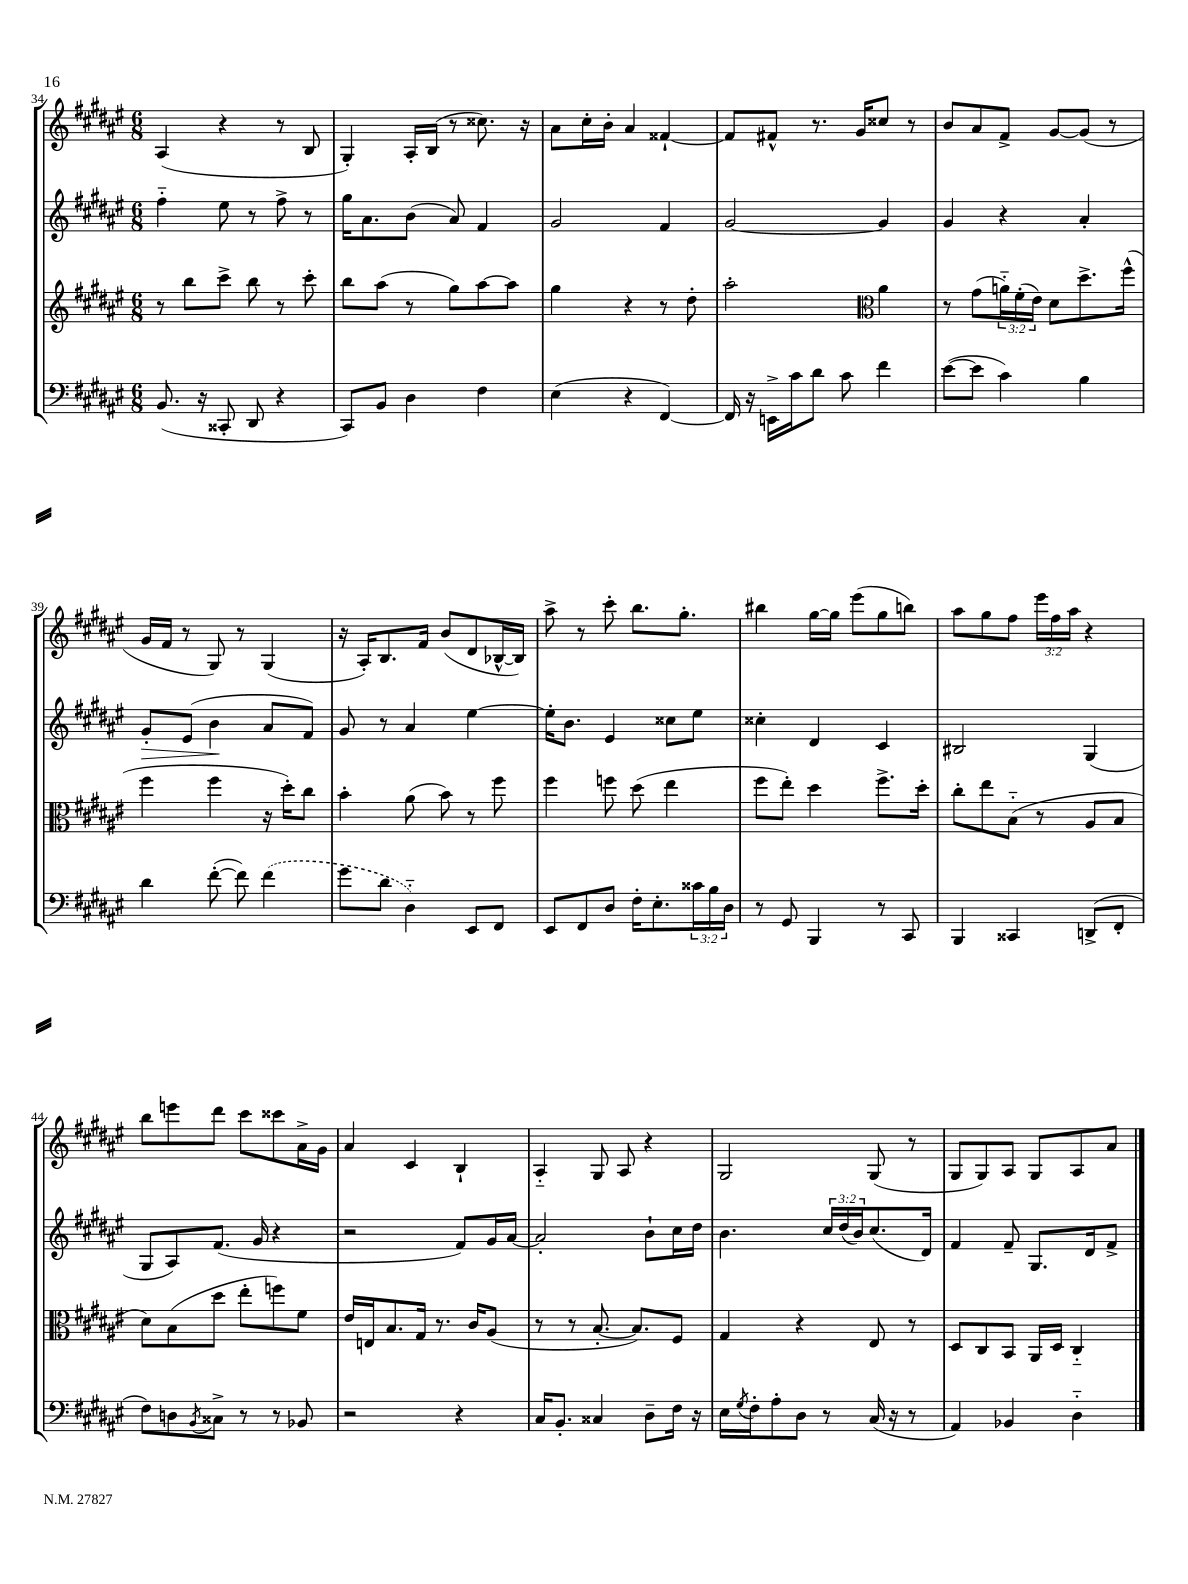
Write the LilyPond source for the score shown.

<<
\new StaffGroup <<
\new Staff = "s0" {
    \clef treble \key fis \major \numericTimeSignature \time 6/8 \override Staff.TupletNumber.text = #tuplet-number::calc-fraction-text
    ais4( r4 r8 b8 |
    gis4-.) ais16-. b16( r8 cisis''8.) r16 |
    ais'8 cis''16-. b'16-. ais'4 fisis'4~-! |
    fisis'8 fis'8-^ r8. gis'16 cisis''8 r8 |
    b'8 ais'8 fis'8-> gis'8~ gis'8( r8 |
    gis'16 fis'16 r8 gis8) r8 gis4( |
    r16 ais16-.) b8. fis'16 b'8( dis'8 bes16~-^ bes16) |
    ais''8-> r8 cis'''8-. b''8. gis''8.-. |
    bis''4 gis''16~ gis''16 eis'''8( gis''8 b''8) |
    ais''8 gis''8 fis''8 \tuplet 3/2 { eis'''16 fis''16 ais''16 } r4 |
    b''8 e'''8 dis'''8 cis'''8 cisis'''8 ais'16-> gis'16 |
    ais'4 cis'4 b4-! |
    ais4-_ gis8 ais8 r4 |
    gis2 gis8( r8 |
    gis8 gis8) ais8 gis8 ais8 ais'8 \bar "|." |
}
\new Staff = "s1" {
    \clef treble \key fis \major \numericTimeSignature \time 6/8 \override Staff.TupletNumber.text = #tuplet-number::calc-fraction-text
    fis''4-_ eis''8 r8 fis''8-> r8 |
    gis''16 ais'8. b'8( ais'8) fis'4 |
    gis'2 fis'4 |
    gis'2~ gis'4 |
    gis'4 r4 ais'4-. |
    gis'8-.\> eis'8( b'4\! ais'8 fis'8) |
    gis'8 r8 ais'4 eis''4~ |
    eis''16-. b'8. eis'4 cisis''8 eis''8 |
    cisis''4-. dis'4 cis'4 |
    bis2 gis4( |
    gis8 ais8) fis'8.( gis'16 r4 |
    r2 fis'8) gis'16 ais'16~ |
    ais'2-. b'8-! cis''16 dis''16 |
    b'4. \tuplet 3/2 { cis''16 dis''16( b'16) } cis''8.( dis'16) |
    fis'4 fis'8-- gis8. dis'16 fis'8-> \bar "|." |
}
\new Staff = "s2" {
    \clef treble \key fis \major \numericTimeSignature \time 6/8 \override Staff.TupletNumber.text = #tuplet-number::calc-fraction-text
    r8 b''8 cis'''8-> b''8 r8 cis'''8-. |
    b''8 ais''8( r8 gis''8) ais''8~ ais''8 |
    gis''4 r4 r8 dis''8-. |
    ais''2-. \clef alto ais'4 |
    r8 gis'8( \tuplet 3/2 { a'16-_) fis'16-.( eis'16) } dis'8 dis''8.-> fis''16-^( |
    fis''4 fis''4 r16 dis''16-.) cis''8 |
    b'4-. ais'8( b'8) r8 fis''8 |
    fis''4 f''8 dis''8( eis''4 |
    fis''8 eis''8-.) dis''4 fis''8.-> dis''16-. |
    cis''8-. eis''8 b8-_( r8 ais8 b8 |
    dis'8) b8( dis''8 eis''8-. f''8) fis'8 |
    eis'16 e16 b8. gis16 r8. cis'16 ais8( |
    r8 r8 b8.~-. b8.) fis8 |
    gis4 r4 eis8 r8 |
    dis8 cis8 b,8 ais,16 dis16 cis4-_ \bar "|." |
}
\new Staff = "s3" {
    \clef bass \key fis \major \numericTimeSignature \time 6/8 \override Staff.TupletNumber.text = #tuplet-number::calc-fraction-text
    b,8.( r16 cisis,8-. dis,8 r4 |
    cis,8) b,8 dis4 fis4 |
    eis4( r4 fis,4~) |
    fis,16 r16 e,16-> cis'16 dis'8 cis'8 fis'4 |
    eis'8~( eis'8 cis'4) b4 |
    dis'4 fis'8~-.( fis'8) \once \slurDashed fis'4( |
    gis'8 dis'8 dis4-_) eis,8 fis,8 |
    eis,8 fis,8 dis8 fis16-. eis8.-. \tuplet 3/2 { cisis'16 b16 dis16 } |
    r8 gis,8 b,,4 r8 cis,8 |
    b,,4 cisis,4 d,8->( fis,8-. |
    fis8) d8 \acciaccatura { b,8 } cisis8-> r8 r8 bes,8 |
    r2 r4 |
    cis16 b,8.-. cisis4 dis8-- fis16 r16 |
    eis16 \acciaccatura { gis8 } fis16-. ais8-. dis8 r8 cis16( r16 r8 |
    ais,4) bes,4 dis4-_ \bar "|." |
}
>>
>>
\layout { \context { \Score currentBarNumber = #34 } }
